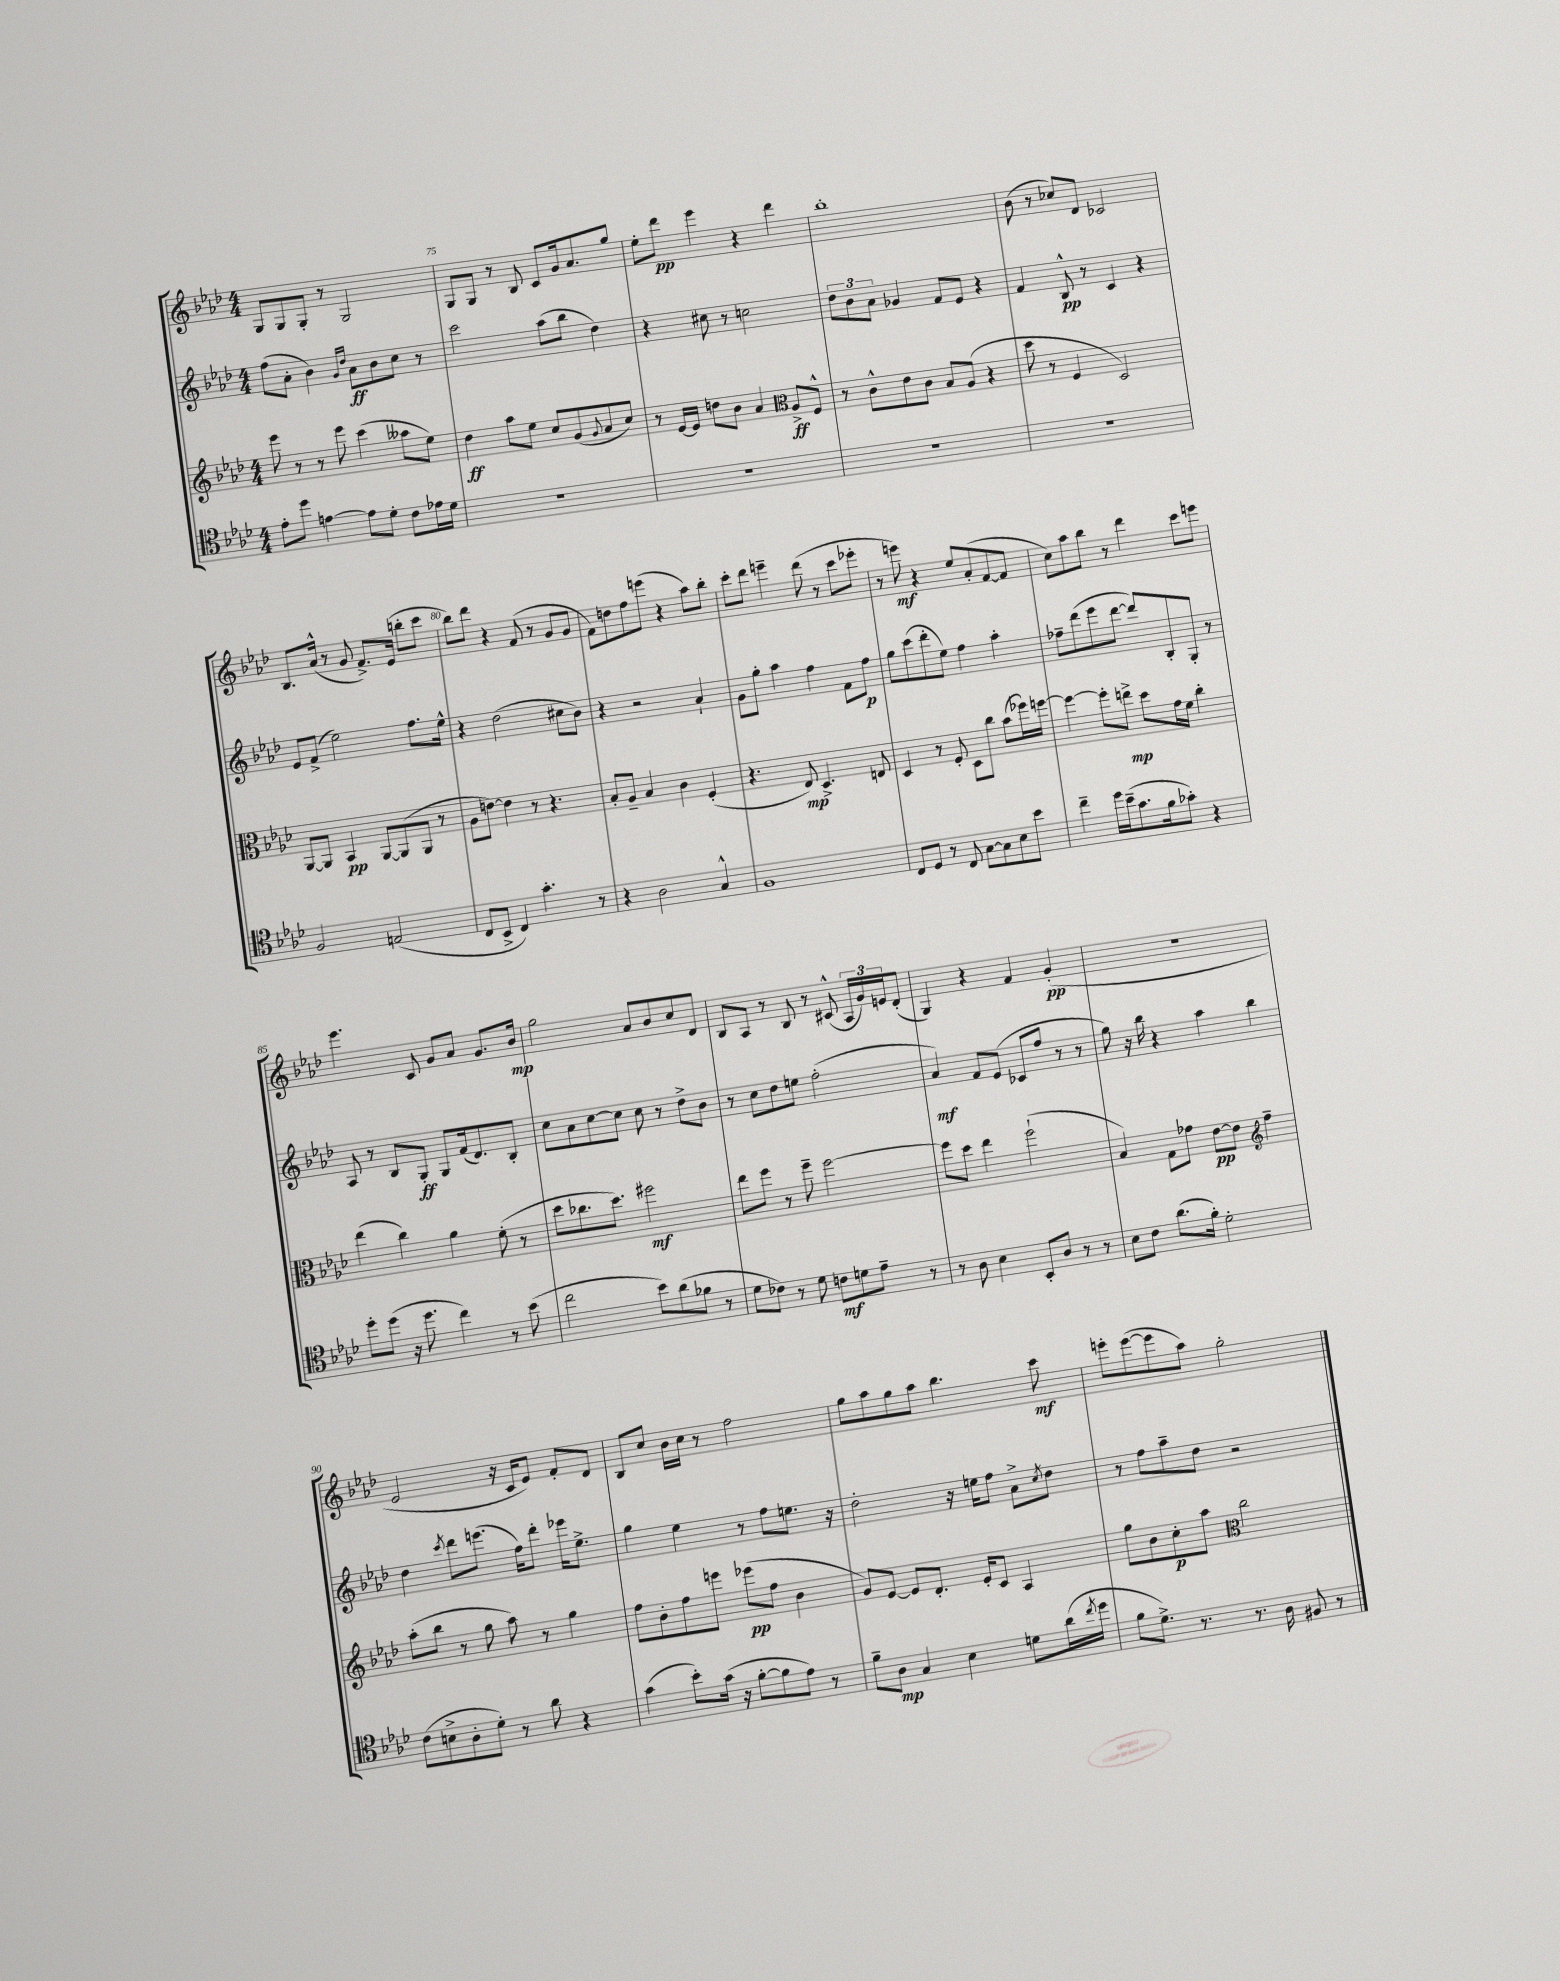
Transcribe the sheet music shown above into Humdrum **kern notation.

**kern	**kern	**kern	**kern
*staff4	*staff3	*staff2	*staff1
*clefC4	*clefG2	*clefG2	*clefG2
*k[b-e-a-d-]	*k[b-e-a-d-]	*k[b-e-a-d-]	*k[b-e-a-d-]
*M4/4	*M4/4	*M4/4	*M4/4
8e-'\L	8eee-\	(8ff\L	8G/L
8dd-\J	8r	8a-'\J	8G/
[4e\	8r	4b-\)	8G'/J
.	8eee-\	.	8r
.	.	16qqg/LL	.
.	.	16qqdd-/JJ	.
8e\]L	(4ccc\	8a-\L	2G/
8d-'\J	.	8b-\	.
8c\L	8aa--\L	8cc\J	.
16e-\L	8ee-\J)	8r	.
16d-\JJ	.	.	.
=	=	=	=
1r	4dd-\	2ccc\	8G/L
.	.	.	8G/J
.	8aa-\L	.	8r
.	8ee-\J	.	8B-/
.	8cc/L	(8aa-\L	8c/L
.	(8g/	8bb-\J	16g/k
.	.	.	8.a-/
.	8qqg/	.	.
.	8a-/	4dd-\)	.
.	8cc/J)	.	8gg/J
=	=	=	=
1r	8r	4r	8ee-'\L
.	[16e-/LL	.	8ddd-\J
.	16e-/]JJ	.	.
.	8dd\L	8cc#\	4eee-\
.	8b-\J	8r	.
.	4a-/	2cc\	4r
*	*clefC3	*	*
.	8A-^/L	.	4ddd-\
.	8F^^/J	.	.
=	=	=	=
1r	8r	12dd-\L	1bb-'
.	.	12b-\	.
.	8c^^\L	.	.
.	.	12a-\J	.
.	8e-\	4g-/	.
.	8c\J	.	.
.	8B-/L	8f/L	.
.	(8A-/J	8e-/J	.
.	4r	4r	.
=	=	=	=
1r	8dd-\	4f/	(8b-\
.	8r	.	8r
.	4F/	8B-^^/	8cc-/L)
.	.	8r	8d-/J
.	2D-/)	4c/	2c-/
.	.	4r	.
=	=	=	=
2F/	[8AA-/L	8e-/L	8.B-/L
.	8AA-/]J	(8f^/J	.
.	.	.	(16a-^^/Jk
.	4BB-/	2ee-\)	8r
.	.	.	8g/
(2E/	[8AA-/L	.	8.f^/L)
.	(8AA-/]	.	.
.	.	.	(16e-/Jk
.	8AA-/J	8.ff\L	8bb'\L
.	8r	.	8ccc\J
.	.	16ee-^^\Jk	.
=	=	=	=
8C/L	8A-\L	4r	8bb-\L)
8BB-^/J	[8e\J)	.	8ddd-\J
4C/)	4e\]	(2dd-\	4r
4.g'\	8r	.	(8f/
.	4.r	.	8r
.	.	8cc#\L	8g/L
8r	.	8b-\J)	8g/J
=	=	=	=
4r	8B-'/L	4r	8f\L)
.	8A-~/J	.	8dd\
2A-\	4B-/	2r	8ff\
.	.	.	(8eee\J
.	4c\	.	4r
4G^^/	(4F'/	4a-`/	8aa-\L)
.	.	.	8bb-'\J
=	=	=	=
1F	4.r	8g\L	8ccc'\L
.	.	8gg'\J	8ddd-\J
.	.	4aa-\	4eee~\
.	8E-/)	.	.
.	4.D-^/	4ff\	(8ddd-\
.	.	.	8r
.	.	8f\L	8ccc\L
.	8E/	8ff\J	8eee-'\J
=	=	=	=
8C/L	4D-/	8gg\L	8r
8D-/J	.	(8ccc\	8eee\)
8r	8r	8ddd-'\	4r
8C/	8F'/	8ee-\J)	.
[8G\L	8D-\L	4ff\	8ee-/L
8G\]	8cc\J	.	(8a-'/
8B-\	(8b-\L	4aa-'\	[8f/
8b-\J	16ff-\L)	.	8f/]J
.	[16ff\JJ	.	.
=	=	=	=
4cc~\	4ff\_	8ff-~\L	8cc\L)
.	.	(8ddd-\	8aa-\
16dd-\LL	8ff'\]L	8eee-\	8bb-\J
(16b-~\J	.	.	.
8.g\	8ee^\J	[8ddd-\J	8r
.	8dd-\L	8ddd-/]L)	4ddd-\
16f\k	.	.	.
8g-'\J)	16g\L	8B-'/	.
.	16f\JJ	.	.
4r	4cc'\	8G'/J	8ccc\L
.	.	8r	8eee\J
=	=	=	=
8dd-'\L	(4ee-\	8A-/	4.eee-\
(8dd-\J	.	8r	.
16r	4cc\)	8B-/L	.
8.dd-\	.	.	.
.	.	8G'/J	8c/
4cc\)	4a-\	8G/L	8g/L
.	.	(16f/k	8a-/J
.	.	8.d-/)	.
8r	(8f'\	.	8.g/L
(8b-\	8r	8B-'/J	.
.	.	.	16b-/Jk
=	=	=	=
2cc\	8dd-\L	8cc\L	2gg\
.	8.cc-\	8a-\	.
.	.	[8cc\	.
.	8.dd-\J)	.	.
.	.	8cc\]J	.
8b-\L)	2ff#\	8cc\	8a-/L
(8a-\	.	8r	8b-/
8f-\J	.	8dd-^\L	8cc/
8r	.	8b-\J	8d-/J
=	=	=	=
8d-\L	8ee-\L	8r	8B-/L
8c-\J)	8ff\J	8cc\L	8A-/J
8r	8r	8dd-\	8r
8d-\	8ff~\	8ee\J	8B-/
8c\L	[2ff\	(2ff'\	8r
8d\	.	.	(8c#^^/
8e-~\J	.	.	24A-/LL
.	.	.	24g/)
.	.	.	24e/J
8r	.	.	(8d-'/J
=	=	=	=
8r	8ff\]L	4a-/)	4G/)
8A-\	8dd-\J	.	.
4B-\	4ee-\	8f/L	4r
.	.	(8e-/J	.
8BB-'/L	(2ff`\	8c-/L	4f/
8A-/J	.	8ff/J	.
8r	.	8r	(4g'/
8r	.	8r	.
=	=	=	=
8B-\L	4B-/)	8gg\)	1r
8c\J	.	16r	.
.	.	16bb-\	.
(8.a-\L	8G\L	4r	.
.	8g-\J	.	.
16f'\Jk)	.	.	.
2d-'\	[8e-\L	4aa-\	.
.	8e-\]J	.	.
*	*clefG2	*	*
.	4ff~\	4bb-\	.
=	=	=	=
(8c\L	(8aa-'\L	4dd-\	2e-/
8B^\	8bb-\J	.	.
.	.	8qccc/	.
8A-'\	8r	8ddd-\L	.
8d-'\J)	8gg\	(8.eee\J	.
8r	8aa-\)	.	16r
.	.	16ff\LK)	16c/LK
8a-\	8r	8ddd-'\J	8e-/J)
4r	4gg\	16eee-\LK	8f'/L
.	.	8.ee-^\J	.
.	.	.	8d-/J
=	=	=	=
(4g\	8ff\L	4gg\	8B-/L
.	8b-'\	.	8cc/J
8b-'\L)	8ff\	4ee-\	16b-\LL
.	.	.	16cc\JJ
(16g\Jk	8eee\J	.	8r
16r	.	.	.
[8f'\L	(8eee-\L	8r	2ff\
8f\]	8ff\J	8ff\L	.
8e-\J)	4b-\	8.ee\J	.
8r	.	.	.
.	.	16r	.
=	=	=	=
8f~\L	8g/L)	2dd-'\	8gg\L
8A-\J	[8e-/J	.	8aa-\
4G/	8e-/]L	.	8gg\
.	8.d-'/J	.	8aa-\J
4B-\	.	16r	4.bb-\
.	16e-'/LK	16ee\LK	.
.	8c/J	8ff\J	.
8d\L	4A-/	8a-^\L	.
.	.	8qcc/	.
(16a-\L	.	8dd-\J	8ccc\
8qcc/	.	.	.
16dd-\JJ	.	.	.
=	=	=	=
8f\L	8gg\L	8r	8eee'\L
8.d-^\J)	8b-\	8ff\L	([8eee\
.	8cc'\	8aa-~\	8eee\]
8.r	.	.	.
.	8aa-\J	8dd-\J	8aa-\J)
*	*clefC3	*	*
8.r	2cc\	2r	2gg'\
16A-\	.	.	.
8F#/	.	.	.
8r	.	.	.
==	==	==	==
*-	*-	*-	*-
